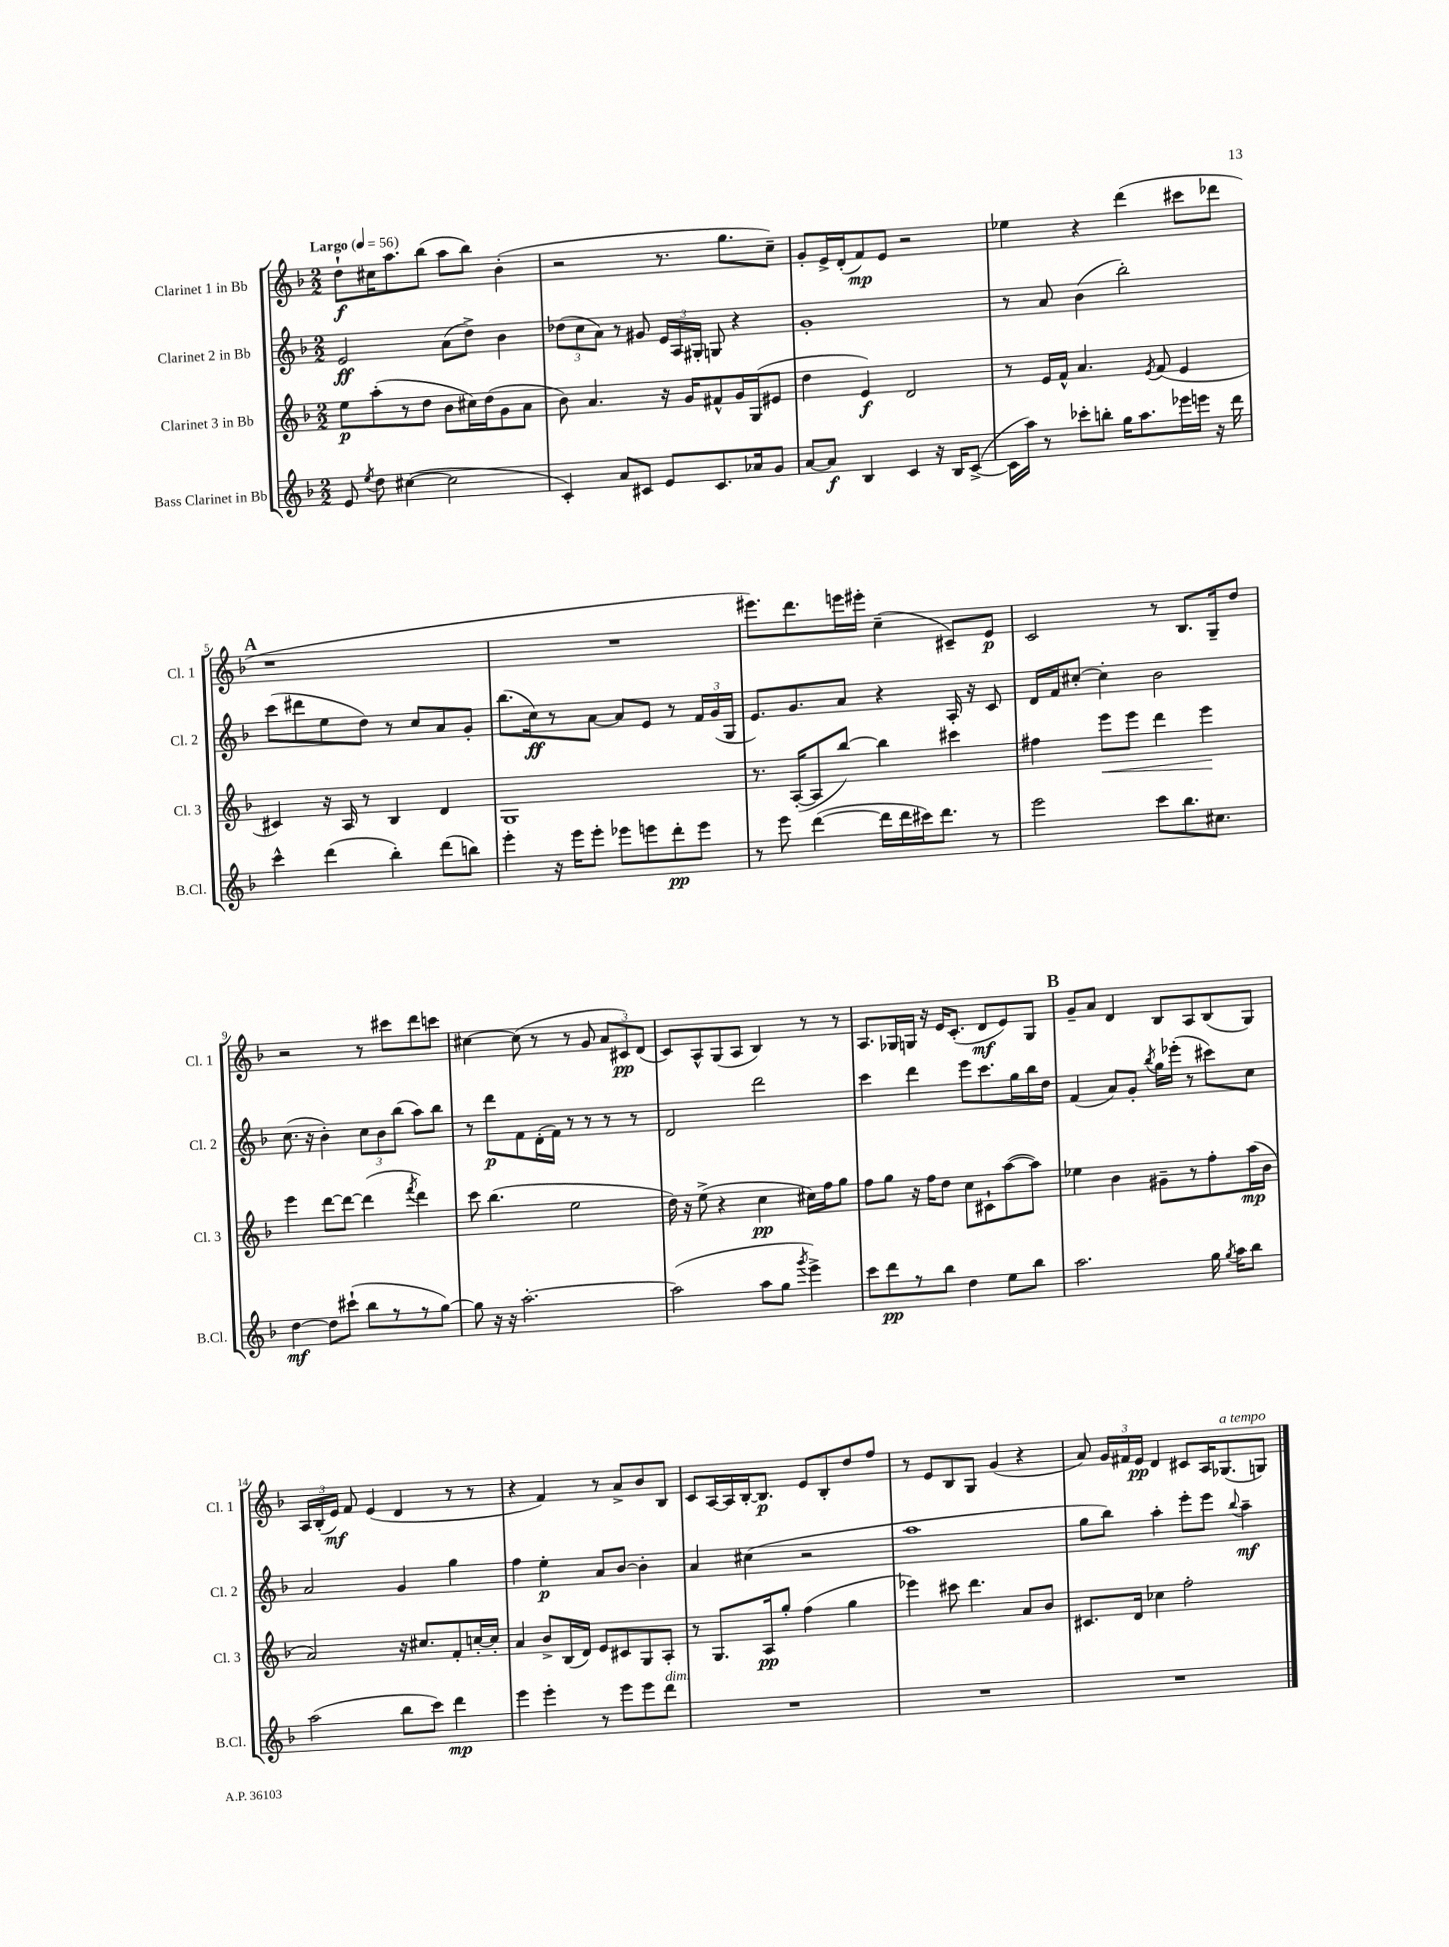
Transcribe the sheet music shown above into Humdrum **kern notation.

**kern	**kern	**kern	**kern
*staff4	*staff3	*staff2	*staff1
*clefG2	*clefG2	*clefG2	*clefG2
*k[b-]	*k[b-]	*k[b-]	*k[b-]
*M2/2	*M2/2	*M2/2	*M2/2
*MM56	*MM56	*MM56	*MM56
8e/	8ee\L	2e/	8dd`\L
8qee/	.	.	.
8dd\	(8aa'\	.	16cc#\K
.	.	.	8.aa\
([4cc#\	8r	.	.
.	8dd\J	.	(8bb-\J
2cc#\]	8b-\L	(8a\L	8aa\L
.	16cc#\L)	8dd^\J)	8bb-\J)
.	(16dd\J	.	.
.	8g\	4b-\	(4b-'\
.	8a\J	.	.
=	=	=	=
4c'/)	8b-\)	(12dd-\L	2r
.	.	12cc\	.
.	4.a/	.	.
.	.	12a\J)	.
8a/L	.	8r	.
8c#/J	.	8g#/	.
8e/L	16r	24e/LL	8.r
.	.	24A/	.
.	16g/LK	.	.
.	.	24G#'/JJ	.
8.c#/	8f#^^/	8G/	.
.	.	.	8.gg\L
.	16g/L	4r	.
16a-/k	(16G/J	.	.
8g/J	8e#/J	.	8cc~\J)
=	=	=	=
[8a/L	4dd\	1g'	8g'/L
8a/]J	.	.	16e^/L
.	.	.	(16d'/J
4B-/	4e/)	.	8f/)
.	.	.	8e/J
4c/	2d/	.	2r
16r	.	.	.
16B-/LK	.	.	.
([8c^/J	.	.	.
=	=	=	=
16c\]LL	8r	8r	4ee-\
16aa\JJ)	.	.	.
8r	16e/LL	8a/	.
.	16f^^/JJ	.	.
8ccc-'\L	4.a/	(4b-\	4r
8bb'\J	.	.	.
16gg\LK	.	2bb-'\)	(4ddd\
8.aa\	.	.	.
.	8qe/	.	.
.	(8f/	.	.
16eee-\L	4e/	.	8ccc#\L
16eee\JJ	.	.	.
16r	.	.	8ddd-\J
16ddd\	.	.	.
=	=	=	=
4ccc^^\	4c#/)	(8ccc\L	1r
.	.	8ddd#\	.
(4ddd\	16r	8ee\	.
.	16A/	.	.
.	8r	8dd\J)	.
4bb-'\)	4B-/	8r	.
.	.	8cc/L	.
(8ddd\L	4d/	8a/	.
8bb\J)	.	8g'/J	.
=	=	=	=
4eee'\	1G	(8.bb-\L	1r
.	.	16cc\k)	.
16r	.	8r	.
16eee\LK	.	.	.
8eee'\J	.	[8a\J	.
8eee-\L	.	8a/]L	.
8eee\	.	8e/J	.
8ddd'\	.	8r	.
8eee\J	.	24f/LL	.
.	.	(24g/	.
.	.	24G/JJ	.
=	=	=	=
8r	8.r	8.e/L)	8.eee#\L)
8eee\	.	.	.
.	([16A'/LK	8.g/	8.ddd\
([4ddd\	8A/]	.	.
.	[8bb-/J)	8a/J	16eee\L
.	.	.	16eee#'\JJ
16ddd\]LL	4bb-\]	4r	(4cc~\
16ddd\	.	.	.
16ccc#\J)	.	.	.
8.ddd\J	.	.	.
.	4ccc#\	16A'/	8c#~/L)
.	.	16r	.
8r	.	8c/	8e/J
=	=	=	=
2eee\	4ff#\	16d/LL	2c/
.	.	16f/J	.
.	.	[8cc#'/J	.
.	8eee\L	4cc#'\]	.
.	8eee\J	.	.
8ccc\L	4ddd\	2b-\	8r
8.bb-\	.	.	8.B-/L
.	4eee\	.	.
8.cc#\J	.	.	16G~/k
.	.	.	8dd/J
=	=	=	=
[4dd\	4eee\	(8.cc\	2r
.	.	16r	.
8dd\]L	[8ddd\L	4b-'\)	.
(8ccc#`\J	8ddd\_J	.	.
8bb-\L	(4ddd\]	12cc\L	8r
.	.	12b-\	.
8r	.	.	8ccc#\L
.	.	(12bb-\J	.
.	8qfff/	.	.
8r	4ddd\)	8aa\L)	8ddd\
[8gg\J)	.	8bb-\J	8ccc\J
=	=	=	=
8gg\]	8ccc\	8r	[4cc#\
16r	(4.bb-\	8ddd\L	.
16r	.	.	.
[2.aa'\	.	8f\	(8cc#\]
.	.	(16d'\L	8r
.	.	16f\JJ)	.
.	2ee\	8r	8r
.	.	8r	8g/
.	.	8r	12a/L
.	.	.	12c#/)
.	.	8r	.
.	.	.	(12d/J
=	=	=	=
(2aa\]	16dd\)	2d/	8c/L)
.	16r	.	.
.	(8ee^\	.	8A^^/
.	4r	.	(8G/
.	.	.	8A/J
8aa\L	4cc\	2ddd\	4B-/)
8gg\J	.	.	.
8qggg/	.	.	.
4eee^\)	16cc#\LL)	.	8r
.	16ff\J	.	.
.	8gg\J	.	8r
=	=	=	=
8ccc\L	8ff\L	4ccc\	8.A/L
8ddd\	8gg\J	.	.
.	.	.	16G-/L
8r	16r	4ddd\	16G/JJ
.	16ff\LK	.	16r
8bb-\J	8dd\J	.	16e/LK
.	.	.	(8.c'/J
4dd\	8cc\L	8eee\L	.
.	8c#`\	8.ccc\	8d/L
8ee\L	([8aa\	.	8e/)
.	.	16gg\L	.
8bb-\J	8aa\]J)	16bb-\	8G/J
.	.	16dd\JJ	.
=	=	=	=
2.aa\	4ee-\	(4f/	8g~/L
.	.	.	8a/J
.	4b-\	8a/L)	4d/
.	.	8g'/J	.
.	.	8qbb-/	.
.	8g#~\L	16gg\LL	8B-/L
.	.	(16eee-'\JJ	.
.	8r	8r	8A/
16gg\	8ff'\	8ccc#\L)	(8B-/
8qgg/	.	.	.
16aa\LK	.	.	.
8bb-\J	(16aa\L	8cc\J	8G/J)
.	16b-\JJ	.	.
=	=	=	=
(2aa\	2a/)	2a/	24A/LL
.	.	.	(24B-'/
.	.	.	24e/JJ)
.	.	.	8f/
.	.	.	(4e/
8bb-\L	16r	4g/	4d/
.	8.cc#/L	.	.
8ccc\J)	.	.	.
4ddd\	8f'/	4gg\	8r
.	[16cc'/L	.	8r
.	16cc'/]JJ	.	.
=	=	=	=
4eee\	4a/	4ff\	4r
4eee'\	8b-^/L	4ee'\	4f/)
.	(16B-/L	.	.
.	16d/JJ)	.	.
8r	8e/L	8a/L	8r
8eee\L	8c#/	[8b-/J	8a^/L
8eee\	8G/	4b-'\]	8b-/
8ddd\J	8A'/J	.	8B-/J
=	=	=	=
1r	8r	4a/	8c/L
.	8.G/L	.	[16A/L
.	.	.	16A/]
.	.	(4cc#\	[16B-'/J
.	16A/k	.	8.B-/]J
.	8gg'/J	.	.
.	(4ff\	2r	8e/L
.	.	.	8B-'/
.	4gg\	.	8dd/
.	.	.	8ff/J
=	=	=	=
1r	4eee-\)	1aa	8r
.	.	.	8e/L
.	8ccc#\	.	8B-/
.	4.ddd\	.	8G/J
.	.	.	(4g/
.	8a/L	.	4r
.	8b-/J	.	.
=	=	=	=
1r	8.c#/L	8gg\L	8a/)
.	.	8bb-\J)	24g/LL
.	.	.	24f#/
.	16d/Jk	.	.
.	.	.	24e/JJ
.	4cc-\	4aa'\	4d/
.	2ff'\	8eee'\L	8c#/L
.	.	8eee\J	16A/K
.	.	.	(8.G-/
.	.	8qqbb-/	.
.	.	4aa~\	.
.	.	.	8G/J)
==	==	==	==
*-	*-	*-	*-
